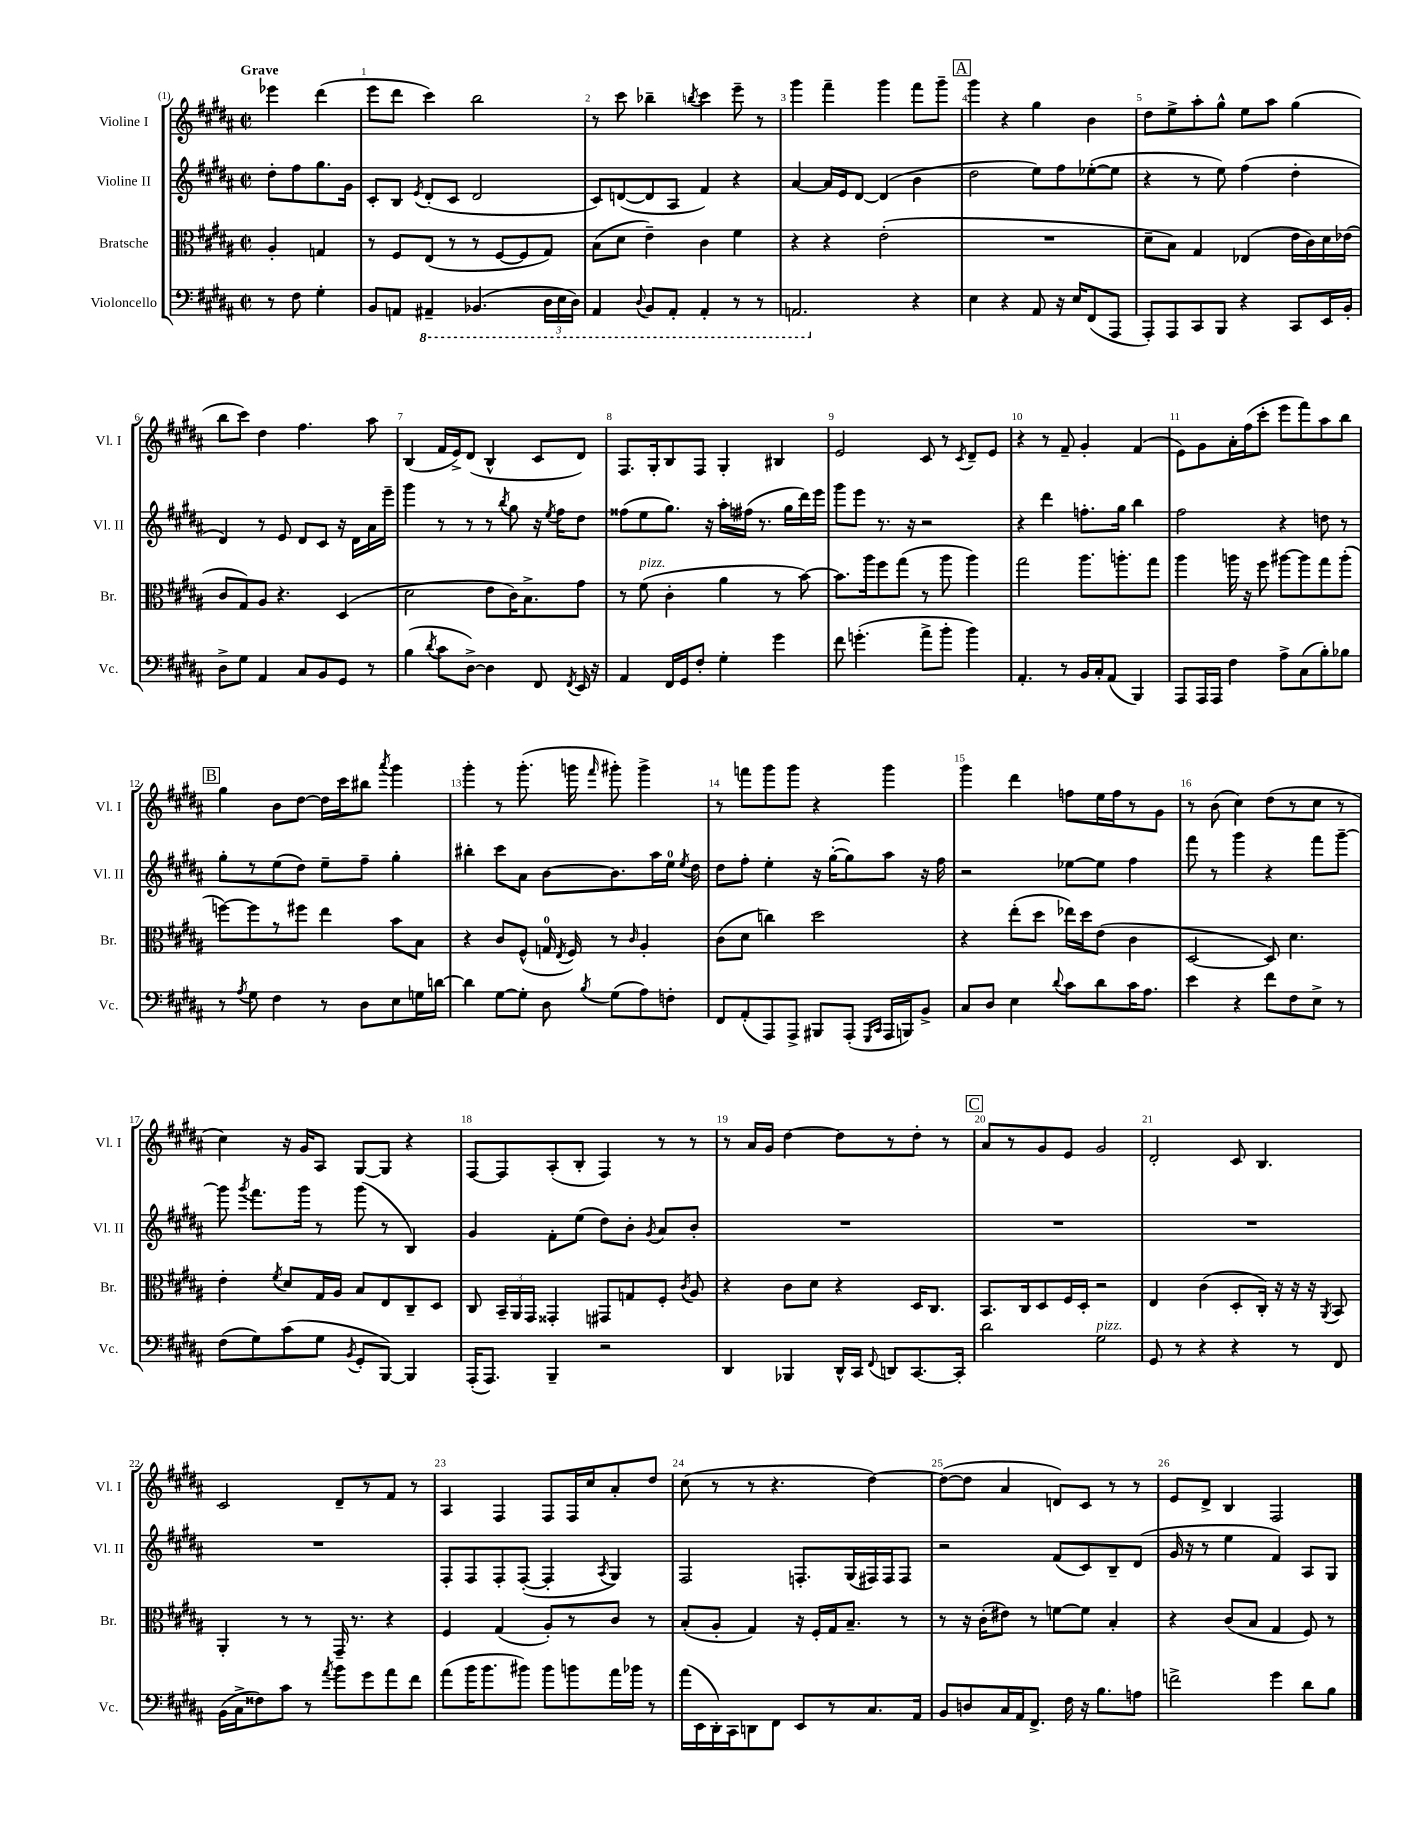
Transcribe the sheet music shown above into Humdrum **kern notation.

**kern	**kern	**kern	**kern
*part4	*part3	*part2	*part1
*staff4	*staff3	*staff2	*staff1
*I"Violoncello	*I"Bratsche	*I"Violine II	*I"Violine I
*I'Vc.	*I'Br.	*I'Vl. II	*I'Vl. I
*clefF4	*clefC3	*clefG2	*clefG2
*k[f#c#g#d#a#]	*k[f#c#g#d#a#]	*k[f#c#g#d#a#]	*k[f#c#g#d#a#]
*M2/2	*M2/2	*M2/2	*M2/2
*met(c|)	*met(c|)	*met(c|)	*met(c|)
=	=	=	=
!	!	!	!LO:TX:a:B:t=Grave
8r	4A#'/	8dd#'\L	4eee-X\
8F#\	.	8ff#\	.
4G#'\	4Gn/	8.gg#\	(4ddd#\
.	.	16g#\Jk	.
=1	=1	=1	=1
8BB/L	8r	8c#'/L	8eee\L
8AAn/J	8F#/L	8B/J	8ddd#\J
.	.	8qe/	.
*8ba	*	*	*
4AAA#X~/	(8E/J	(8d#'/L	4ccc#\)
.	8r	8c#/J	.
(4.BBB-X/	8r	2d#/	2bb\
.	[8F#/L	.	.
.	8F#/]	.	.
24DD#\LL	8G#/J)	.	.
24EE\	.	.	.
24DD#\JJ)	.	.	.
=2	=2	=2	=2
4AAA#/	(8B\L	8c#/L)	8r
.	8d#\J	([8dn/	8ccc#\
8qqDD#/	.	.	.
8BBB/L	4e~\)	8d/]	4bb-X~\
8AAA#'/J	.	8A#/J	.
.	.	.	8qbbn/
4AAA#'/	4c#\	4f#/)	4ccc#\
8r	4f#\	4r	8eee~\
8r	.	.	8r
=3	=3	=3	=3
2.AAAn/	4r	[4a#/	4ggg#\
.	4r	16a#/LL]	4fff#~\
.	.	16e/J	.
.	.	[8d#/J	.
.	(2e'\	(4d#/]	4ggg#\
*X8ba	*	*	*
4r	.	4b\	8fff#\L
.	.	.	8ggg#~\J
!!LO:REH:place=s1:t=A
=4	=4	=4	=4
4E\	1r	2dd#\	4ggg#\
4r	.	.	4r
8AA#/	.	8ee\L)	4gg#\
16r	.	8ff#\	.
16E/KL	.	.	.
(8FF#/	.	([8ee-X'\	4b\
8AAA#/J	.	8ee-\J]	.
=5	=5	=5	=5
8AAA#'/L)	8d#~\L	4r	8dd#\L
8AAA#/	8B\J)	.	8ee^\
8CC#/	4G#/	8r	8aa#'\
8BBB/J	.	8ee\)	8gg#^^\J
4r	(4E-X/	(4ff#\	8ee\L
.	.	.	8aa#\J
8CC#/L	16e\LL	4dd#'\	(4gg#\
.	16c#\)	.	.
16EE/L	16d#\	.	.
16BB'/JJ	(16e-X\JJ	.	.
!!LO:LB:g=z
=6	=6	=6	=6
8D#^\L	8c#/L	4d#/)	8bb\L
8G#\J	8G#/)	.	8ccc#\J)
4AA#/	8A#/J	8r	4dd#\
.	4.r	8e/	.
8C#/L	.	8d#/L	4.ff#\
8BB/	.	8c#/J	.
8GG#/J	(4D#/	16r	.
.	.	16d#\LL	.
8r	.	16a#\	8aa#\
.	.	16eee~\JJ	.
=7	=7	=7	=7
(4B\	2d#\	4ggg#\	(4B/
8qd#/	.	.	.
8c#\L	.	8r	16f#/LL
.	.	.	16e^/J)
[8D#^\J)	.	8r	(8d#/J
4D#\]	8e\L	8r	4B^^/
.	.	8qbb/	.
.	16c#\K)	8gg#\	.
.	8.B^\	.	.
8FF#/	.	16r	8c#/L
.	.	8qee/	.
.	.	16ff#\KL	.
8qFF#/	.	.	.
16EE/	8g#\J	8dd#\J	8d#/J)
16r	.	.	.
=8	=8	=8	=8
4AA#/	8r	(8ff##X\L	8.F#/L
!	!LO:TX:a:i:t=pizz.	!	!
.	(8f#\	8ee\	.
.	.	.	16G#'/k
16FF#/LL	4c#'\	8.gg#\J)	8B/
16GG#/J	.	.	.
8F#'/J	.	.	8F#/J
.	.	16r	.
4G#'\	4a#\	16aa#'\LL	4G#'/
.	.	(16ff#X\JJ	.
.	.	8.r	.
4g#\	8r	.	4B#X/
.	.	16gg#\LL	.
.	[8b\)	16ddd#\)	.
.	.	16eee\JJ	.
=9	=9	=9	=9
8f#\	8.b\L]	8ggg#\L	2e/
(4.gn'\	.	8eee\J	.
.	16aa#\k	.	.
.	8ff#\	8.r	.
.	(8gg#\J	.	.
.	.	16r	.
8a#^\L	8r	2r	8c#/
8b'\J	8aa#\	.	8r
.	.	.	8qc#/
4b\)	4aa#\)	.	8d#~/L
.	.	.	8e/J
=10	=10	=10	=10
4.AA#'/	2gg#\	4r	4r
.	.	4ddd#\	8r
8r	.	.	8f#~/
16BB/LL	8.aa#\L	8.ffn'\L	4g#'/
16C#'/J	.	.	.
(8AA#/J	.	.	.
.	8.aan'\	16gg#\Jk	.
4BBB/)	.	4bb\	(4f#/
.	8gg#\J	.	.
=11	=11	=11	=11
8AAA#/L	4aa#\	2ff#\	8e\L)
16AAA#/L	.	.	8g#\
16AAA#/JJ	.	.	.
4F#\	16aan\	.	16a#'\L
.	16r	.	(16ff#\J
.	8ff#\	.	8ccc#'\J
8A#^\L	[8aa#X\L	4r	8eee\L
(8C#\	8aa#\]	.	8fff#\)
8B'\)	8gg#\	8ddn\	8aa#\
8B-X\J	(8aa#'\J	8r	8bb\J
!!LO:LB:g=z
!!LO:REH:place=s1:t=B
=12	=12	=12	=12
8r	[8ffn\L)	8gg#'\L	4gg#\
8qA#/	.	.	.
8G#\	8ff\]	8r	.
4F#\	8r	(8ee\	8b\L
.	8ff#X\J	8dd#\J)	[8dd#\J
8r	4ee\	8ee~\L	16dd#\LL]
.	.	.	16ccc#\J
8D#\L	.	8ff#~\J	8bb#X\J
.	.	.	8qaaa#/
8E\	8b\L	4gg#'\	4ggg#\
16Gn\L	8B\J	.	.
[16dn\JJ	.	.	.
=13	=13	=13	=13
4d\]	4r	4bb#X'\	4ggg#'\
[8G#\L	8c#/L	8ccc#\L	8r
8G#'\J]	(8F#^^/J	8a#\J	(8.ggg#'\
8D#\	16Gn/	[8b\L	.
.	8qE/	.	.
.	16F#/)	.	16gggn\
8qB/	.	.	16qqfff#/
(8G#\L	8r	8.b\]	8ggg#X'\)
.	16qqc#/	.	.
8A#\)	4A#'/	.	4ggg#^\
.	.	16aa#\L	.
8Fn'\J	.	16ee\JJ	.
.	.	8qee/	.
.	.	16dd#\	.
=14	=14	=14	=14
8FF#/L	(8c#\L	8dd#\L	8r
(8AA#'/	8d#\J	8ff#'\J	8fffn\L
8AAA#/)	4ccn\)	4ee'\	8ggg#\
8AAA#^/J	.	.	8ggg#\J
8BBB#X/L	2dd#\	16r	4r
.	.	([16gg#'\KL	.
(8AAA#'/J	.	8gg#\])	.
16qqGGG#/LL	.	.	.
16qqCC#/JJ	.	.	.
16AAA#/LL	.	8aa#\J	4ggg#\
16BBBn/J)	.	.	.
8BB^/J	.	16r	.
.	.	16ff#\	.
=15	=15	=15	=15
8C#/L	4r	2r	4ggg#\
8D#/J	.	.	.
4E\	(8ee'\L	.	4ddd#\
.	8dd#\J	.	.
8qqd#/	.	.	.
8c#\L	16ee-X\LL)	[8ee-X\L	8ffn\L
.	16dd#\J	.	.
8d#\	(8e\J	8ee-\J]	16ee\L
.	.	.	16ff\J
16c#\K	4c#\	4ff#\	8r
8.A#\J	.	.	.
.	.	.	8g#\J
=16	=16	=16	=16
4e\	[2D#/	8fff#\	8r
.	.	8r	(8b\
4r	.	4ggg#\	4cc#\)
8f#\L	8D#/])	4r	(8dd#\L
8F#\	4.d#\	.	8r
8E^\J	.	8fff#\L	8cc#\J
8r	.	[8ggg#~\J	8r
!!LO:LB:g=z
=17	=17	=17	=17
(8F#\L	4e'\	8ggg#\]	4cc#\)
.	.	8qggg#/	.
8G#\)	.	8.fff#\L	.
.	8qf#/	.	.
(8c#\	8d#/L	.	16r
.	.	16ggg#\Jk	16g#/KL
8G#\J	16G#/L	8r	8A#/J
.	16A#/JJ	.	.
8qBB/	.	.	.
8GG#'/L	8B/L	(8ggg#\	[8G#/L
[8BBB/J)	8E/	8r	8G#/J]
4BBB/]	8C#~/	4B/)	4r
.	8D#/J	.	.
=18	=18	=18	=18
(16AAA#'/KL	8C#/	4g#/	[8F#/L
8.AAA#/J)	.	.	.
.	24BB~/LL	.	8F#/]
.	24AA#/	.	.
.	24GG#/JJ	.	.
4BBB~/	4GG##X'/	8f#'\L	(8A#'/
.	.	(8ee\J	8B'/J
2r	8GG#X/L	8dd#\L)	4F#/)
.	8Gn/	8b'\J	.
.	.	8qg#/	.
.	8F#'/J	8a#/L	8r
.	8qc#/	.	.
.	8A#/	8b'/J	8r
=19	=19	=19	=19
4DD#/	4r	1r	8r
.	.	.	16a#/LL
.	.	.	16g#/JJ
4BBB-X/	8c#\L	.	[4dd#\
.	8d#\J	.	.
16DD#^^/LL	4r	.	8dd#\L]
16CC#/JJ	.	.	.
8qqFF#/	.	.	.
8DDn/L	.	.	8r
[8.CC#/	16D#/KL	.	8dd#'\J
.	8.C#/J	.	.
.	.	.	8r
16CC#'/Jk]	.	.	.
!!LO:REH:place=s1:t=C
=20	=20	=20	=20
2d#\	8.BB/L	1r	8a#/L
.	.	.	8r
.	16C#/k	.	.
.	8D#/	.	8g#/
.	16F#/L	.	8e/J
.	16D#'/JJ	.	.
!LO:TX:a:i:t=pizz.	!	!	!
2G#\	2r	.	2g#/
=21	=21	=21	=21
8GG#/	4E/	1r	2d#'/
8r	.	.	.
4r	(4c#\	.	.
4r	8D#'/L	.	8c#/
.	16C#'/Jk)	.	4.B/
.	16r	.	.
8r	16r	.	.
.	16r	.	.
.	8qAA#/	.	.
8FF#/	8BB/	.	.
!!LO:LB:g=z
=22	=22	=22	=22
(16BB\LL	4AA#'/	1r	2c#/
16C#^\J	.	.	.
8F##X\)	.	.	.
8c#\J	8r	.	.
8r	8r	.	.
8qa#/	.	.	.
8b\L	16GG#~/	.	8d#~/L
.	8.r	.	.
8g#\	.	.	8r
8a#\	4r	.	8f#/J
8f#\J	.	.	8r
=23	=23	=23	=23
(8a#\L	4F#/	8F#'/L	4A#/
16b\K	.	8F#/	.
8.b\	.	.	.
.	(4G#/	8F#'/	4F#/
8b#X\J)	.	([8F#'/J	.
8b#\L	8A#'/L)	4F#'/]	8F#/L
8bn\	8r	.	16F#/L
.	.	.	16cc#/J
.	.	8qA#/	.
16a#\L	8c#/J	4G#/)	8a#'/
16b-X\JJ	.	.	.
8r	8r	.	8dd#/J
=24	=24	=24	=24
(16a#\LL	(8B'/L	2F#/	(8cc#\
16EE\	.	.	.
16DD#'\)	8A#'/J	.	8r
16CC#\J	.	.	.
8DDn\	4G#/)	.	8r
8FF#\J	.	.	4.r
8EE/L	16r	8.Fn'/L	.
.	16F#'/LL	.	.
8r	16G#/J	.	.
.	8.B~/J	(16G#/L	.
8.C#/	.	16F#X/)	[4dd#\)
.	.	16F#/J	.
.	8r	8F#/J	.
16AA#/Jk	.	.	.
=25	=25	=25	=25
8BB/L	8r	2r	(8dd#\L_
8Dn/	16r	.	8dd#\J]
.	(16c#'\KL	.	.
16C#/L	8e#X\J)	.	4a#/
16AA#/J	.	.	.
8.FF#^/J	8r	.	.
.	[8fn\L	(8f#/L	8dn/L)
16F#\	.	.	.
16r	8f\J]	8c#/)	8c#/J
8.B\L	.	.	.
.	4B'/	8B~/	8r
8An\J	.	(8d#/J	8r
=26	=26	=26	=26
2fn^\	4r	16g#/	8e/L
.	.	16r	.
.	.	8r	8d#^/J
.	(8c#/L	4ee\	4B/
.	8B/J	.	.
4g#\	4G#/	4f#/)	2F#/
8d#\L	8F#/)	8A#/L	.
8B\J	8r	8G#/J	.
==	==	==	==
*-	*-	*-	*-
